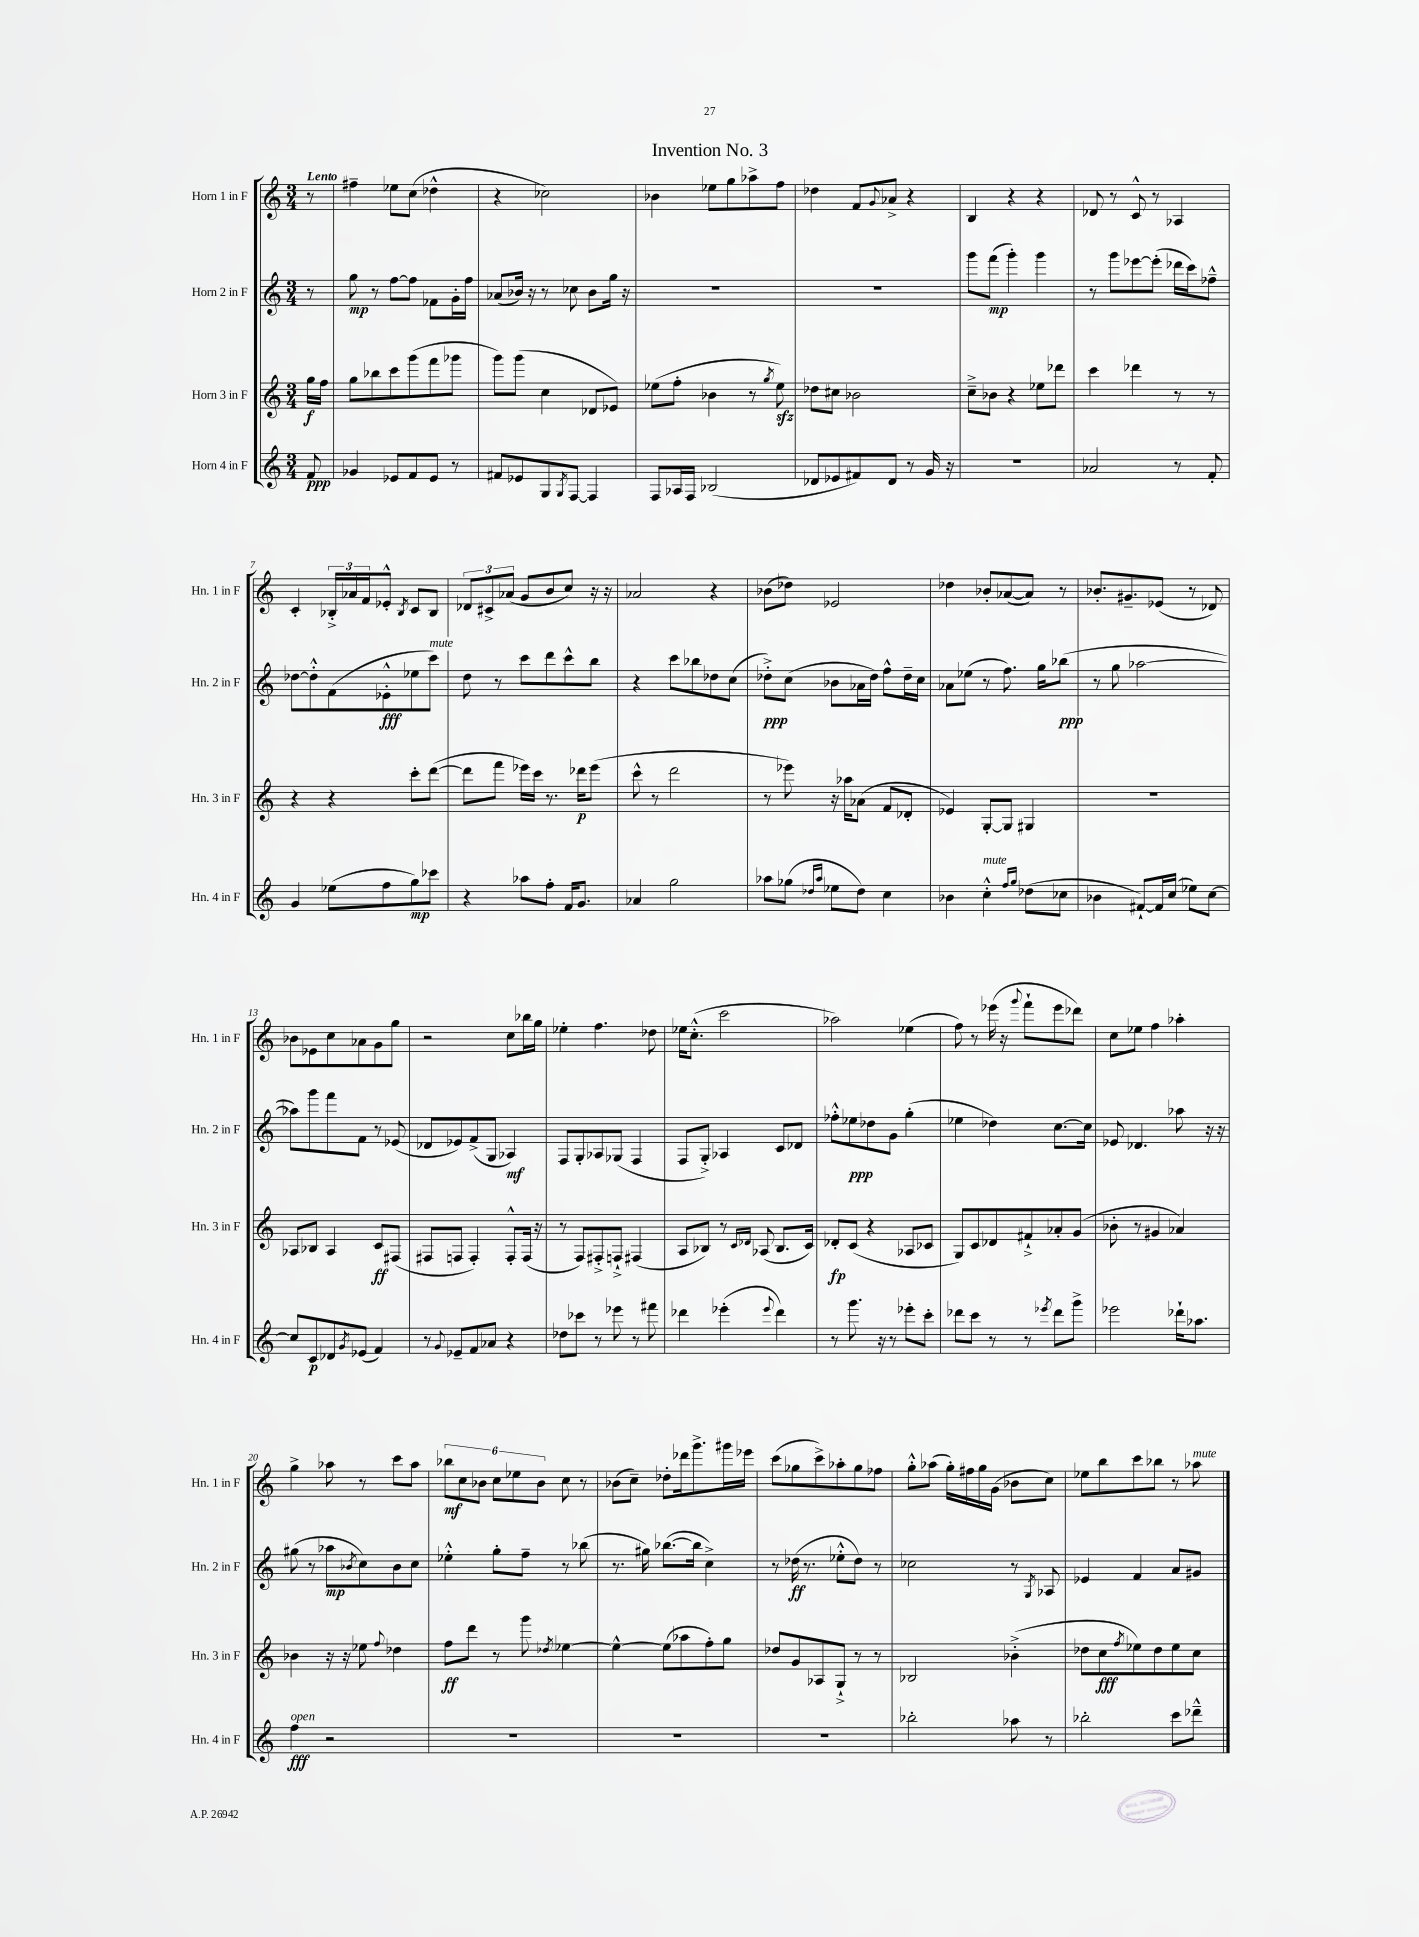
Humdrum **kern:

**kern	**kern	**kern	**kern
*staff4	*staff3	*staff2	*staff1
*clefG2	*clefG2	*clefG2	*clefG2
*k[]	*k[]	*k[]	*k[]
*M3/4	*M3/4	*M3/4	*M3/4
8f/	16gg\LL	8r	8r
.	16ff\JJ	.	.
=	=	=	=
4g-/	8gg\L	8gg\	4ff#~\
.	8bb-\	8r	.
8e-/L	8ccc\	[8ff\L	8ee-\L
8f/	(8ggg\	8ff\]J	(8cc\J
8e-/J	8fff\	8f-\L	4dd-^^\
8r	8ggg-\J	16g'\L	.
.	.	16ff\JJ	.
=	=	=	=
8f#/L	8ggg\L)	(8a-/L	4r
8e-/	(8ggg\J	16b-/Jk)	.
.	.	16r	.
8G/	4cc\	8r	2cc-\)
8qG/	.	.	.
[8F/J	.	8cc-\	.
4F/]	8d-/L	8b-\L	.
.	8e-/J)	16gg\Jk	.
.	.	16r	.
=	=	=	=
8F/L	(8ee-\L	2.r	4b-\
16A-/L	8ff'\J	.	.
16F/JJ	.	.	.
(2B-/	4b-\	.	8ee-\L
.	.	.	8gg\
.	8r	.	8aa-^\
.	8qgg/	.	.
.	8ee-\)	.	8ff\J
=	=	=	=
8d-/L	8dd-\L	2.r	4dd-\
8e-/	8cc#\J	.	.
8f#/)	2b-\	.	8f/L
.	.	.	8qqg/
8d-/J	.	.	8a-^/J
8r	.	.	4r
16g/	.	.	.
16r	.	.	.
=	=	=	=
2.r	8cc~^\L	8ggg\L	4B/
.	8b-\J	(8fff\J	.
.	4r	4ggg'\)	4r
.	8ee-\L	4ggg\	4r
.	8ddd-\J	.	.
=	=	=	=
2a-/	4ccc\	8r	8d-/
.	.	8ggg\L	8r
.	4ddd-\	[8eee-\	8c^^/
.	.	(8eee-'\]J	8r
8r	8r	16ddd-\LL	4A-/
.	.	16ccc\J)	.
8f'/	8r	8ff-~^^\J	.
=	=	=	=
4g/	4r	[8dd-\L	4c'/
.	.	8dd-'^^\]	.
(8ee-\L	4r	(8f\	24B-'^/LL
.	.	.	24a-/
.	.	.	24f/J
8ff\	.	8e-'^^\	8e-'^^/J
.	.	.	8qB-/
8gg\)	8ccc'\L	8ee-\	8c/L
8ccc-\J	([8ddd\J	8ccc\J)	8B-/J
=	=	=	=
4r	8ddd\]L	8dd\	12d-/L
.	.	.	12c#^/
.	8fff\J	8r	.
.	.	.	(12a-/J
8aa-\L	16eee-\LL)	8ccc\L	8g/L
.	16ccc\JJ	.	.
8ff'\J	8.r	8ddd\	8b/
16f/LK	.	8ccc^^\	8cc/J)
8.g/J	16ddd-\LK	.	.
.	(8eee-\J	8bb\J	16r
.	.	.	16r
=	=	=	=
4a-/	8ccc^^\	4r	2a-/
.	8r	.	.
2gg\	2ddd\	8ccc\L	.
.	.	8bb-\	.
.	.	8dd-\	4r
.	.	(8cc\J	.
=	=	=	=
8aa-\L	8r	8dd-'^\L)	(8b-\L
(8gg-\J	8eee-\)	(8cc\J	8dd-\J)
16qqdd-/LL	.	.	.
16qqaa-/JJ	.	.	.
8ee-\L	16r	8b-\L	2e-/
.	16aa-\LK	.	.
8dd-\J)	(8a-\J	16a-\L	.
.	.	16dd-\JJ)	.
4cc\	8f/L	8ff^^\L	.
.	8d-'/J	16dd-~\L	.
.	.	16cc\JJ	.
=	=	=	=
4b-\	4e-/)	8a-\L	4dd-\
.	.	(8ee-\J	.
4cc'^^\	[8G'/L	8r	8b-'/L
.	8G/]J	8.ff\)	([8a-/
16qqff/LL	.	.	.
16qqgg/JJ	.	.	.
(8dd-\L	4G#/	.	8a-/]J)
.	.	16gg\LK	.
8cc-\J	.	(8bb-\J	8r
=	=	=	=
4b-\	2.r	8r	8.b-'/L
.	.	8gg\	.
.	.	.	8.g#~/
[8f#`/L)	.	[2aa-\	.
16f#/]L	.	.	(8e-/J
(16cc/JJ	.	.	.
8ee-\L)	.	.	8r
[8cc\J	.	.	8d-/)
=	=	=	=
8cc/]L	8A-/L	8aa-\]L)	8b-\L
8c/	8B-/J	8ggg\	8e-\
8d-/	4A-/	8fff\	8cc\
8qg/	.	.	.
(8e-/J	.	8f\J	8a-\
4f/)	8c/L	8r	8g\
.	(8F#/J	(8e-/	8gg\J
=	=	=	=
8r	8F#/L	8d-/L	2r
8qqg/	.	.	.
8e-~/L	8F/J	8e-/)	.
8f/	4F'/)	(8f^/	.
8a-/J	.	8G/J	.
4r	8F'^^/L	4A-/)	8cc\L
.	(16F/Jk	.	16bb-\L
.	16r	.	16gg\JJ
=	=	=	=
8dd-\L	8r	8F/L	4ee-'\
8ccc-\J	8F/L)	8G'/	.
8r	8F#'^/	8A-/	4.ff\
8eee-\	8F`^/J	(8G-/J	.
8r	(4F#/	4F/	.
8fff#\	.	.	8dd-\
=	=	=	=
4ddd-\	8A/L	8F/L	16ee-\LK
.	.	.	(8.cc'^^\J
.	8B-/J)	8G'^/J)	.
(4eee-'\	8r	4A-/	2ccc\
.	16qqc/LL	.	.
.	16qqd-/JJ	.	.
.	(8A-/	.	.
8qqeee-/	.	.	.
4ddd-\)	8.B-/L	8c/L	.
.	.	8d-/J	.
.	16c/Jk)	.	.
=	=	=	=
8r	8d-'/L	8ff-'^^\L	2aa-\)
8.ggg\	(8c/J	8ee-\	.
.	4r	8dd-\	.
16r	.	.	.
8r	.	8g\J	.
8eee-'\L	8A-/L	(4gg'\	(4ee-\
8ccc'\J	8c-/J	.	.
=	=	=	=
8ddd-\L	8G/L)	4ee-\	8ff\)
8ccc\J	8c/	.	8r
8r	8d-/	4dd-\)	(16eee-\
.	.	.	16r
.	.	.	8qqggg/
8r	8f#`^/	.	8fff`\L
8qeee-/	.	.	.
8ddd-\L	8a-'/	[8.cc\L	8eee-\
8ggg^\J	(8g/J	.	8ddd-\J)
.	.	16cc\]Jk	.
=	=	=	=
2eee-\	8b-'\	8e-/	8cc\L
.	8r	4.d-/	8ee-\J
.	4g#/	.	4ff\
16ddd-`\LK	4a-/)	8aa-\	4aa-'\
8.aa-\J	.	.	.
.	.	16r	.
.	.	16r	.
=	=	=	=
4ff\	4b-\	(8gg#\	4gg^\
.	.	8r	.
2r	16r	8aa-\L	8aa-\
.	16r	.	.
.	.	8qb-/	.
.	8ee-\	8cc\)	8r
.	8qqff/	.	.
.	4dd-\	8b-\	8ccc\L
.	.	8cc\J	8aa-\J
=	=	=	=
2.r	8ff\L	4ee-'^^\	12bb-\L
.	.	.	12cc\
.	8ddd\J	.	.
.	.	.	12b-\J
.	8r	8gg'\L	12cc\L
.	.	.	12ee-\
.	8ggg\	8ff~\J	.
.	.	.	12b-\J
.	8qdd-/	.	.
.	[4ee-\	8r	8cc\
.	.	(8bb-\	8r
=	=	=	=
2.r	4ee-^^\_	8.r	(8b-\L
.	.	.	8cc~\J)
.	.	16gg#\)	.
.	(8ee-\]L	([8.bb-\L	8dd-'\L
.	8aa-\	.	16ddd-\k
.	.	16bb-\]Jk	8.ggg^\
.	8ff'\)	4cc^\)	.
.	8gg\J	.	16ggg#\L
.	.	.	16eee-\JJ
=	=	=	=
2.r	8dd-/L	8r	(8ccc\L
.	8g/	(16dd-\	8gg-\
.	.	8.r	.
.	8A-/	.	8ccc^\)
.	8G`^/J	8ee-'^^\L	8aa-'\
.	8r	8dd-\J)	8gg-\
.	8r	8r	8ff-\J
=	=	=	=
2bb-'\	2B-/	2cc-\	8gg'^^\L
.	.	.	(8aa-\J
.	.	.	16gg'\LL)
.	.	.	16ff#\
.	.	.	16gg\
.	.	.	(16g\JJ
8aa-\	(4b-'^\	8r	8b-\L
.	.	8qG/	.
8r	.	8A-/	8cc\J)
=	=	=	=
2bb-'\	8dd-\L	4e-/	8ee-\L
.	8cc\	.	8bb\
.	8qff/	.	.
.	8ee-\)	4f/	8ccc\
.	8dd-\	.	8bb-\J
8ccc\L	8ee-\	8a/L	8r
8ddd-~^^\J	8cc\J	8g#/J	8aa-\
==	==	==	==
*-	*-	*-	*-
